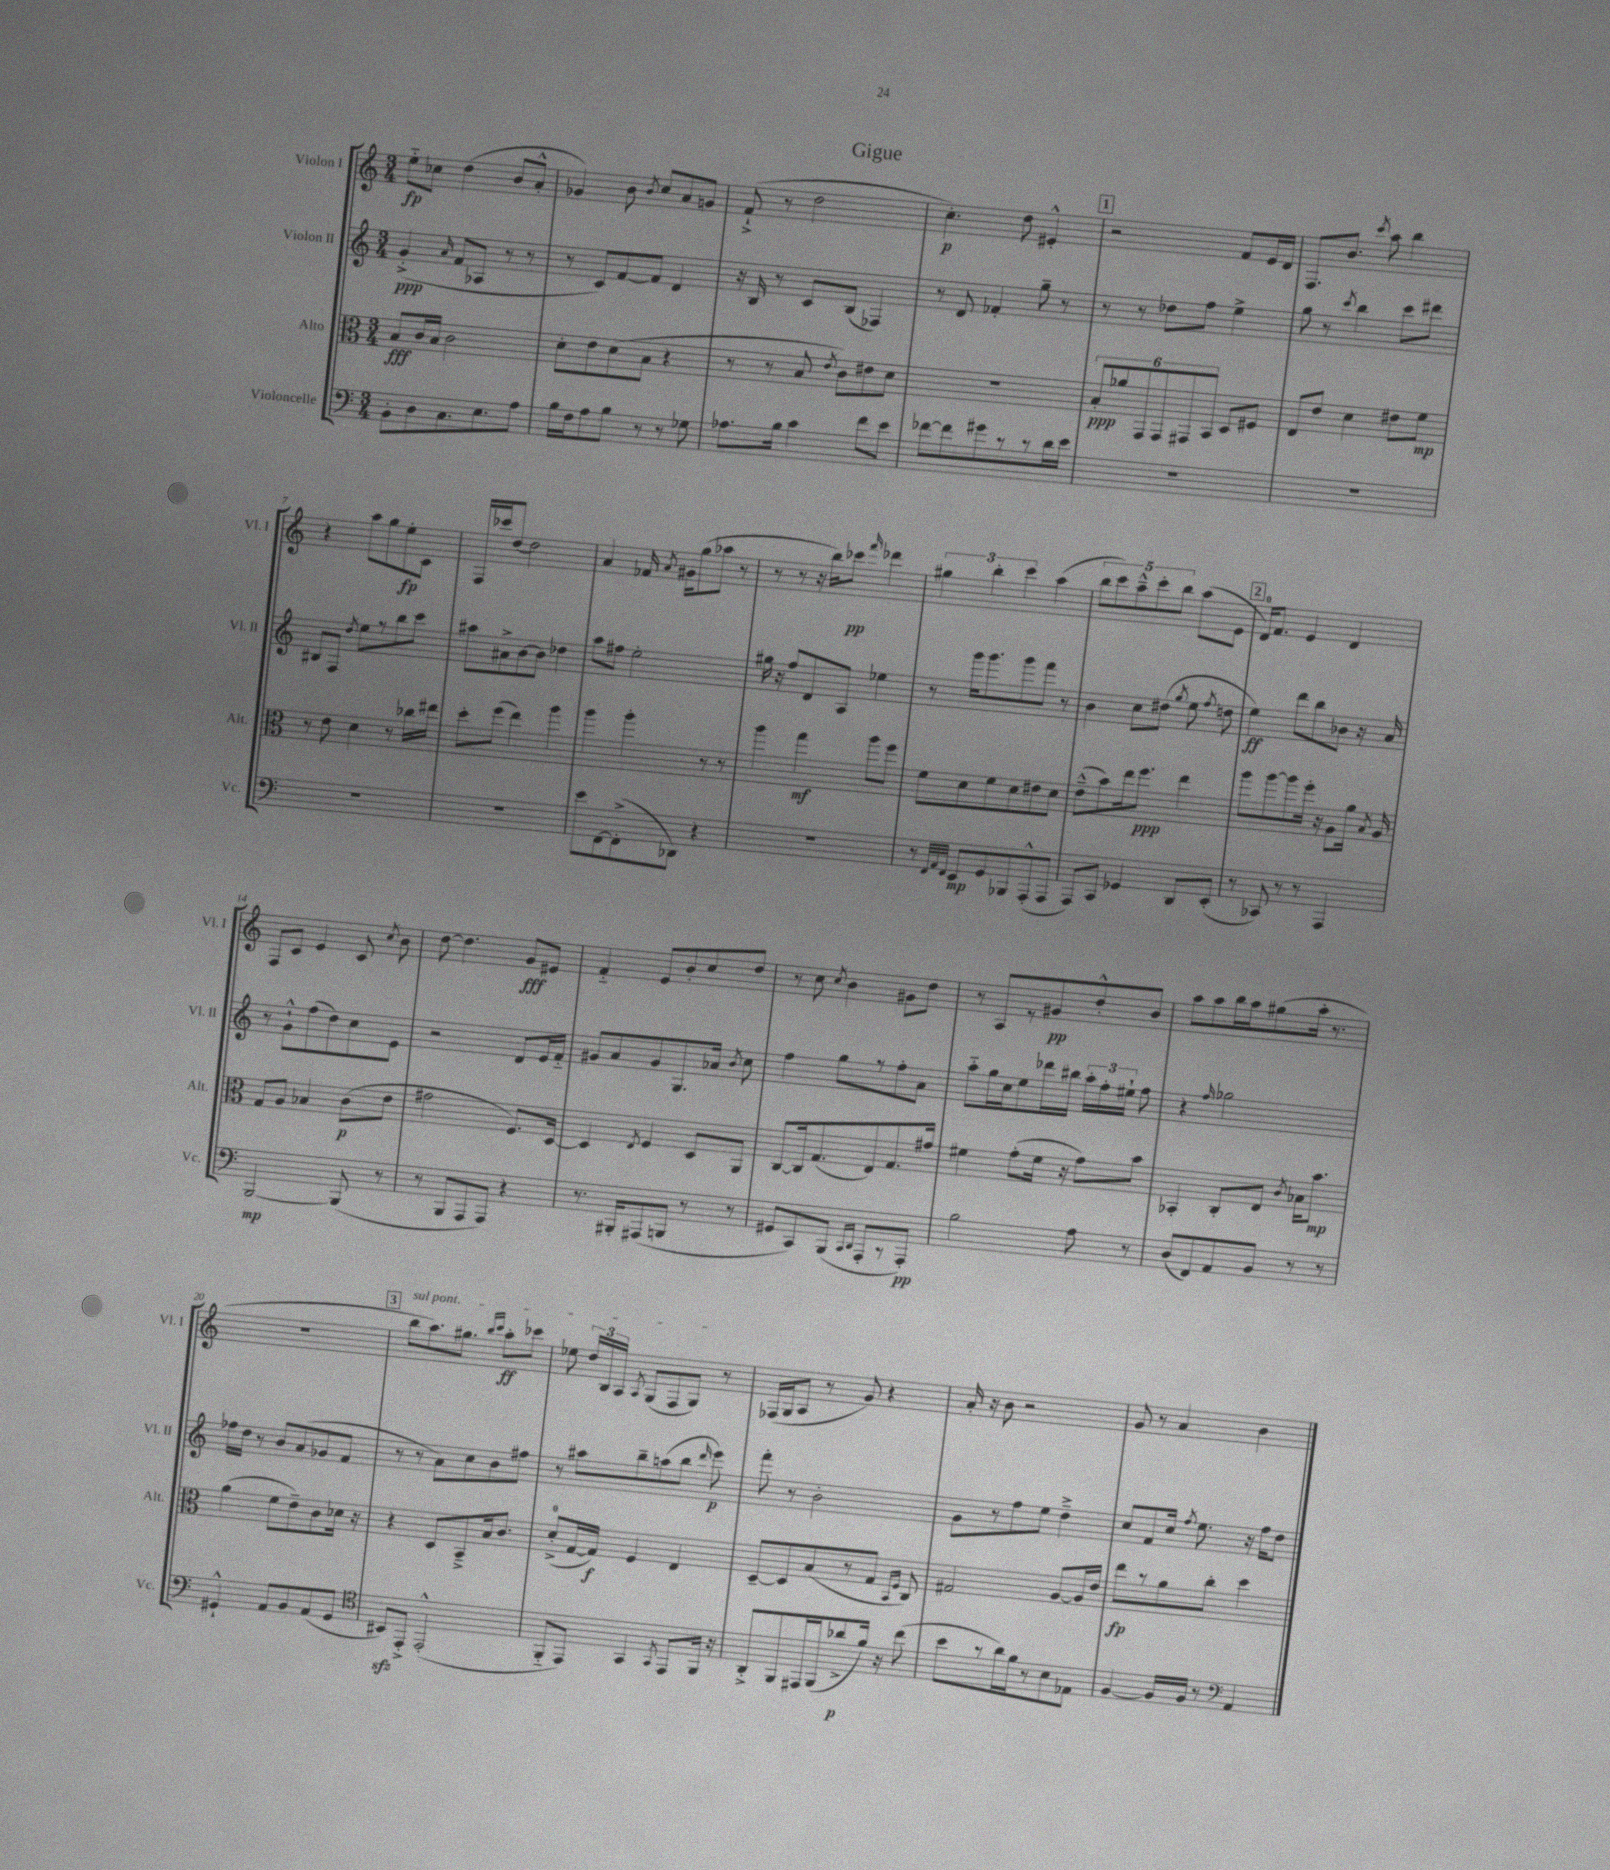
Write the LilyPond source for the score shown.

\header { title = "Gigue" }
<<
\new StaffGroup <<
\new Staff = "s0" \with { instrumentName = "Violon I" shortInstrumentName = "Vl. I" } {
    \clef treble \key c \major \numericTimeSignature \time 3/4
    \autoBeamOff e''8[-_\fp ces''8] d''4( b'8[ a'8]-.-^ |
    ges'4) b'8 \acciaccatura { b'8 } c''8[ a'8 g'8] |
    f'8-!->( r8 d''2 |
    c''4.-.\p) d''8 eis'4-.-^ |
    \mark \markup { \box "1" } r2 f'8[ e'16 d'16] |
    f8.[ b'8.] \acciaccatura { c'''8 } a''8 b''4 |
    r4 a''8[ g''8 e''8-.\fp c'8] |
    f16[ ces'''16 d''8]~ d''2 |
    a'4 fes'16 \acciaccatura { a'8 } gis'16[ g''8( aes''8] r8 |
    r8 r8 r16 b''16[) ces'''8]\pp \grace { f'''16 } des'''4 |
    \tuplet 3/2 { gis''4 b''4-. c'''4 } a''4( |
    \tuplet 5/4 { b''8[ c'''8) a''8---^ c'''8-. b''8] } a''8[( e'8] |
    \mark \markup { \box "2" } d'16[-0) f'8.] e'4 d'4 |
    f8[ c'8] e'4 c'8 \acciaccatura { c''8 } b'8 |
    d''8~ d''4. g'8[\fff eis'8] |
    f'4-_ e'8[ b'8-. c''8 d''8] |
    r8 c''8 \acciaccatura { c''8 } b'4 gis'8[ d''8] |
    r8 a8[ r8 gis'8\pp d''8-.-^ b'8] |
    a''8[ a''8 b''16 a''16 gis''8( a''16]-. r8. |
    R2. |
    \mark \markup { \box "3" } \once \override TextSpanner.bound-details.left.text = \markup { \italic "sul pont." } b''8[\startTextSpan a''8.) gis''8.] \grace { b''16[ c'''16] } a''8[-.\ff ces'''8] |
    ees''8 \tuplet 3/2 { d''16[ b16 a16] } \acciaccatura { a8 } g8[( f8 g8]\stopTextSpan) r8 |
    fes16[( g16 a8] r8 g'8) r4 |
    a'16-. r16 b'8 r2 |
    g'8 r8 a'4 b'4 \bar "|." |
}
\new Staff = "s1" \with { instrumentName = "Violon II" shortInstrumentName = "Vl. II" } {
    \clef treble \key c \major \numericTimeSignature \time 3/4
    \autoBeamOff g'4-.->\ppp( \grace { a'16 } f'8[ aes8] r8 r8 |
    r8 c'8[) f'8~ f'8] d'4 |
    r16 b16 r8 c'8[ b8]( fes4) |
    r8 d'8 fes'4-. g''8-- r8 |
    \mark \markup { \box "1" } r8 r8 des''8[ f''8] e''4-> |
    g''8 r8 \acciaccatura { c'''8 } b''4 c'''8[ dis'''8] |
    bis8[ f8] \acciaccatura { d''8 } e''8[ r8 b''8 c'''8] |
    ais''8[ ais'8-> b'8~ b'8] des''4 |
    a''8[ fis''8] e''2-. |
    gis''16 r16 f''8[ d'8 a8] ees''4 |
    r8 g'''16[ g'''8. g'''8 f'''8] r8 |
    b'4 c''8[ dis''8]( \acciaccatura { g''8 } e''8 \acciaccatura { f''8 } d''8 |
    \mark \markup { \box "2" } e''4\ff) d'''8[ b''8 bes'8] r16 a'16 |
    r8 g'8[-!-^ f''8( d''8) c''8 e'8] |
    r2 d'8[ e'16 f'16]-_ |
    gis'8[ a'8 gis'8 g8. aes'16] \acciaccatura { b'8 } c''8 |
    f''4 g''8[ r8 f''8-. a'8] |
    a''8[-_ g''16 c''16 e''8 des'''16 bis''16] \tuplet 3/2 { a''16[-. f''16-. eis''16]-! } f''8 |
    r4 \grace { f''16 } ges''2 |
    fes''16[ d''16] r8 b'8[ a'8( ges'8 f'8] |
    \mark \markup { \box "3" } r8 r8 a'8[) c''8 b'8 fis''8] |
    r8 ais''8[ b''8-- a''8( b''8] \grace { d'''16 } e'''8\p) |
    f'''8-. r8 b'2-. |
    g'8[ r8 f''8 e''8] d''4---> |
    c''8[ f'8 c''16] \acciaccatura { f''8 } e''8. r16 f''16[ d''8] \bar "|." |
}
\new Staff = "s2" \with { instrumentName = "Alto" shortInstrumentName = "Alt." } {
    \clef alto \key c \major \numericTimeSignature \time 3/4
    \autoBeamOff b8[\fff c'16 b16] c'2 |
    d'8[-. e'8 d'8( b8] r4 |
    r8 r8 b8 \acciaccatura { e'8 } c'8[) eis'8 d'8] |
    R2. |
    \mark \markup { \box "1" } \tuplet 6/4 { b8[-.\ppp aes'8 g,8 g,8 gis,8 b,8] } d8[ fis8] |
    e8[ e'8] d'4 eis'8[ f'8]\mp |
    r8 e'8 d'4 r8 ces''16[ eis''16] |
    d''8[-. f''8]( e''4) a''4 |
    a''4 a''4-. r8 r8 |
    a''4 g''4\mf a''8[ f''8] |
    f'8[ d'8 f'8 d'8 eis'8 d'8] |
    e'8[---^( b'8) e''16 f''8.]\ppp e''4 |
    \mark \markup { \box "2" } a''8[ a''8~ a''8 f''16]-. r16 a8[ a'16] \acciaccatura { b8 } a16 |
    g8[ a8] bes4 c'8[\p( e'8] |
    gis'2 f8.[) d16]~ |
    d4 \acciaccatura { e8 } f4 d8[ a,8] |
    c8[~ c16 g8.( e8) g8. gis'16] |
    fis'4 g'8[-.( fis'16] r16 g'8[) b'8] |
    bes,4-. c8[-. e8] \acciaccatura { c'8 } bes16[ b'8.]\mp |
    a'4( f'8[ e'8--) c'8 des'16] r16 |
    \mark \markup { \box "3" } r4 d8[ b,8---> b16 c'8.] |
    d'8[-0-.->( g16~ g16]\f) f4 e4 |
    d8[~-- d8 b8( r8 g8] \grace { b,16[ f16] } c8) |
    gis2 a8[~ a16 e'16] |
    e''8[\fp r8 a'8 c''8]-. d''4 \bar "|." |
}
\new Staff = "s3" \with { instrumentName = "Violoncelle" shortInstrumentName = "Vc." } {
    \clef bass \key c \major \numericTimeSignature \time 3/4
    \autoBeamOff b,8[-. d8 c8. e8. a8] |
    b16[ f16 a8 b8] r8 r8 ges8 |
    aes8.[ b16] c'4 f'8[ e'8] |
    fes'8[~ fes'8 gis'8 r8 r8 d'16 e'16] |
    \mark \markup { \box "1" } R2. |
    R2. |
    R2. |
    R2. |
    e'8[ f,8~ f,8-.->( des,8]) r4 |
    R2. |
    r8 \grace { f,32[ a,32 f,32] } e,8[\mp g,8 bes,,8 a,,8-.-^( a,,8] |
    a,,8[) c,8] ges,4 d,8[ e,8]-.( |
    \mark \markup { \box "2" } r8 ces,8) r8 r8 a,,4 |
    b,,2~\mp b,,8( r8 |
    r8 b,,8[ a,,8 a,,8]) r4 |
    r8. bis,,16[-. ais,,8( b,,8] r8 r8 |
    gis,8[ c,8) b,,8]( \grace { c,16[ d,16] } a,,8[-. r8 a,,8]-.\pp) |
    b2 a8 r8 |
    d8[( f,8) a,8 b,8] r8 r8 |
    gis,4-!-^ a,8[ b,8 a,8( gis,8] |
    \mark \markup { \box "3" } \clef tenor bis,8[\sfz) e,8]-.-> e,2-.-^( |
    f,8[-_ e,8]) g,4 \acciaccatura { g,8 } e,8[ f,16] r16 |
    a,8[-.-> f,8 eis,16 f,16( aes'8->\p f'16]) r16 c''8( |
    b'8[ r8 a'16) f'16 r8 b8 ees8] |
    f4~ f16[ f16] r8 \clef bass a,4 \bar "|." |
}
>>
>>
